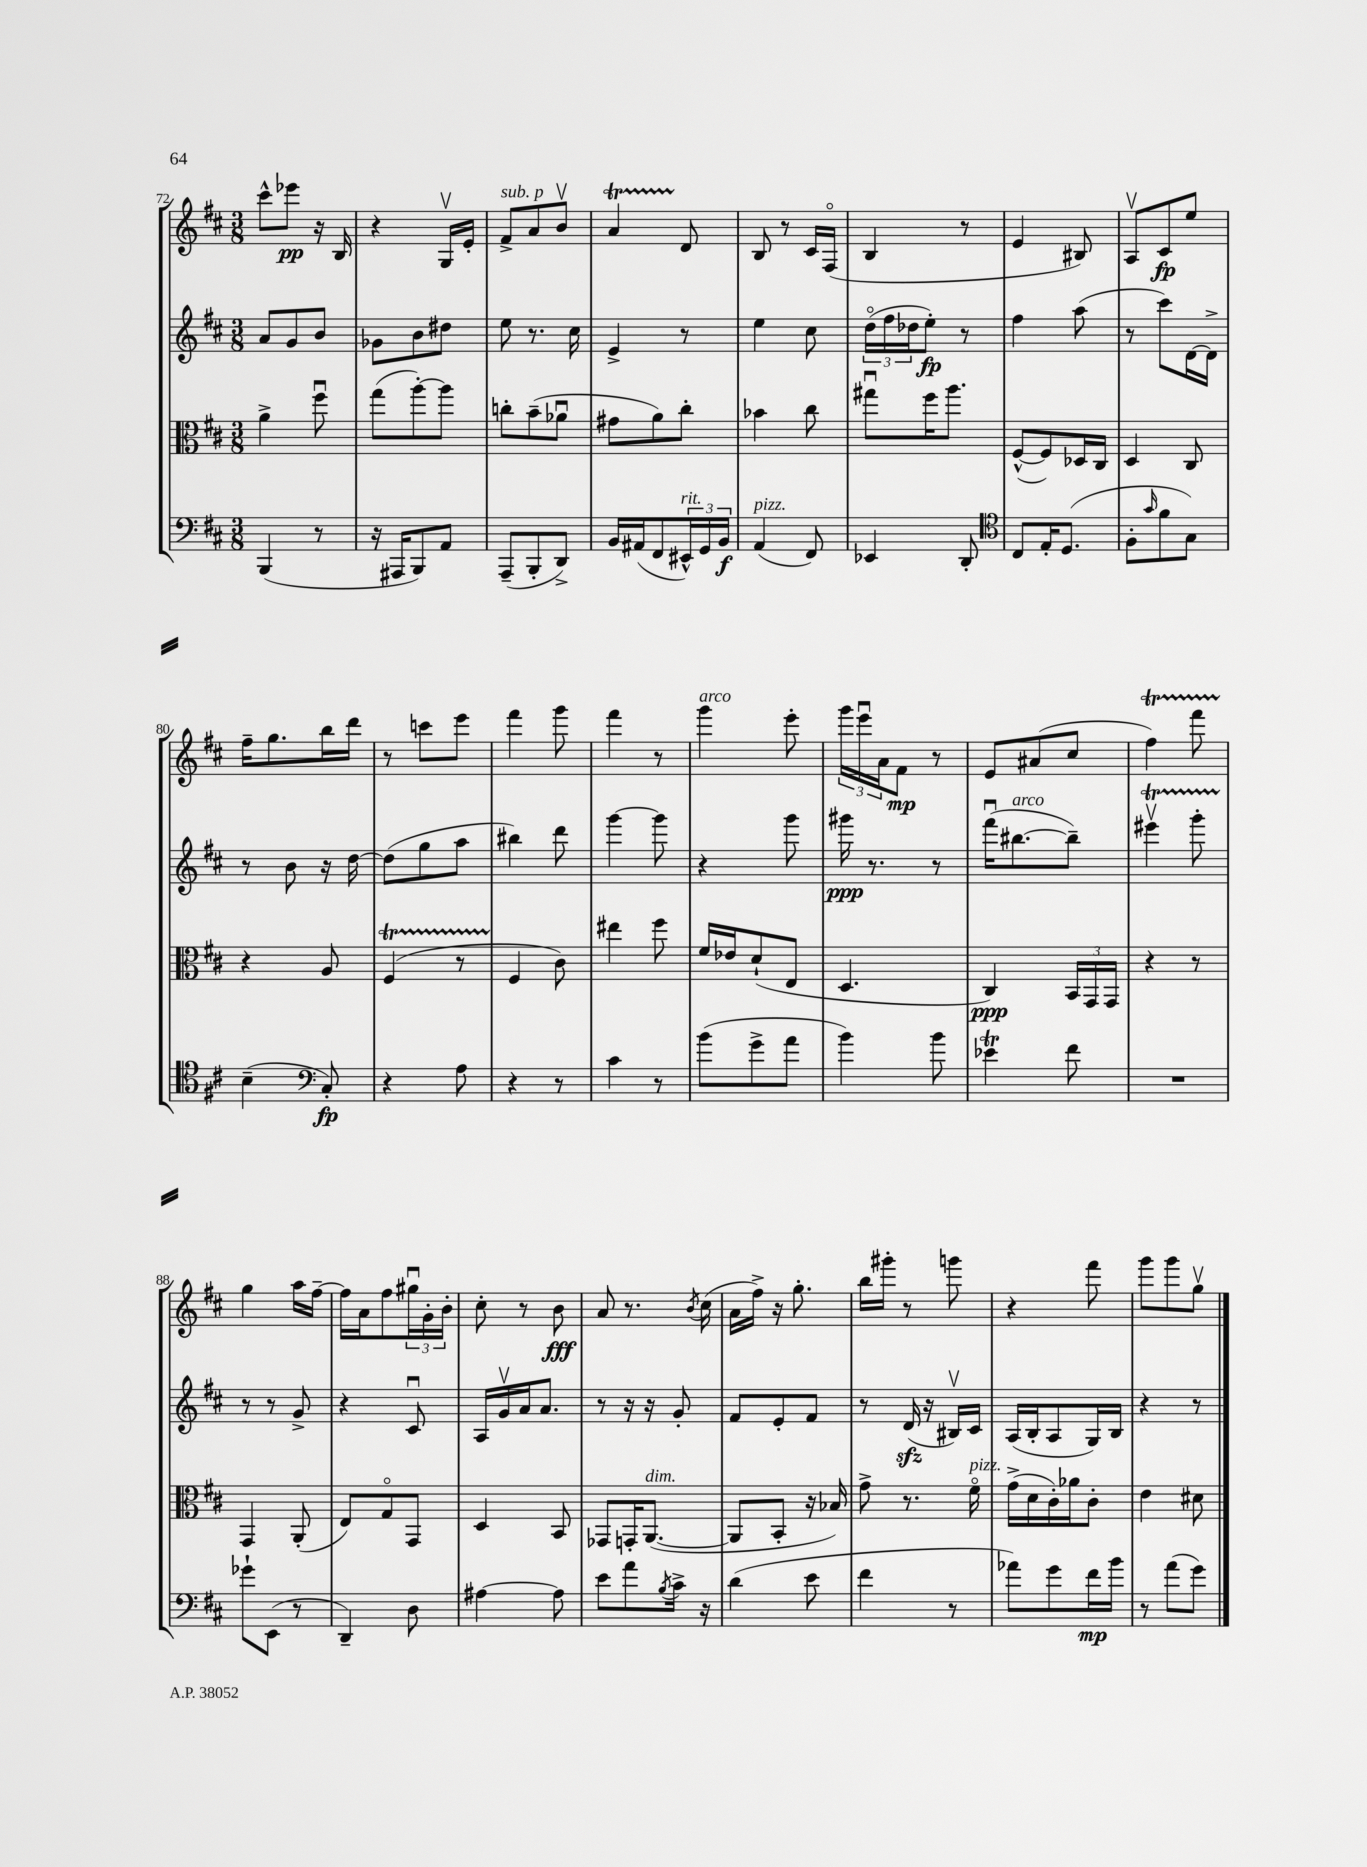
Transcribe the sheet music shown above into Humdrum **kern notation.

**kern	**kern	**kern	**kern
*staff4	*staff3	*staff2	*staff1
*clefF4	*clefC3	*clefG2	*clefG2
*k[f#c#]	*k[f#c#]	*k[f#c#]	*k[f#c#]
*M3/8	*M3/8	*M3/8	*M3/8
(4BBB/	4a^\	8a/L	8ccc#^^\L
.	.	8g/	8eee-\J
8r	8ff#u\	8b/J	16r
.	.	.	16B/
=	=	=	=
16r	(8gg\L	8g-\L	4r
16AAA#/LK	.	.	.
8BBB/)	[8aa'\)	8b\	.
8AA/J	8aa\]J	8dd#\J	16Gv/LL
.	.	.	16e'/JJ
=	=	=	=
(8AAA~/L	8cc'\L	8ee\	8f#^/L
8BBB'/	(8b~\	8.r	8a/
8DD^/J)	8a-u\J	.	8bv/J
.	.	16cc#\	.
=	=	=	=
16BB/LL	8g#\L	4e^/	4a/
(16AA#/J	.	.	.
8FF#/	8a\)	.	.
24EE#^^/L)	8cc#'\J	8r	8d/
24GG/	.	.	.
24BB/JJ	.	.	.
=	=	=	=
(4AA/	4b-\	4ee\	8B/
.	.	.	8r
8FF#/)	8cc#\	8cc#\	16c#/LL
.	.	.	(16F#o/JJ
=	=	=	=
4EE-/	8gg#u\L	(24ddo\LL	4B/
.	.	24ff#\	.
.	.	24dd-\J	.
.	16ff#\K	8ee'\J)	.
.	8.aa\J	.	.
8DD'/	.	8r	8r
=	=	=	=
*clefC4	*	*	*
8C#/L	([8F#^^/L	4ff#\	4e/
16E'/K	8F#/])	.	.
(8.D/J	.	.	.
.	16D-/L	(8aa\	8B#/)
.	16C#/JJ	.	.
=	=	=	=
8F#'\L	4D/	8r	8Av/L
16qqg/	.	.	.
8f#\	.	8ccc#\L)	8c#/
8G\J)	8C#/	[16d\L	8ee/J
.	.	16d^\]JJ	.
=	=	=	=
(4B~\	4r	8r	16ff#~\LK
.	.	.	8.gg\
.	.	8b\	.
*clefF4	*	*	*
8C#'/)	8A/	16r	16bb\L
.	.	[16dd\	16ddd\JJ
=	=	=	=
4r	(4F#/	(8dd\]L	8r
.	.	8gg\	8ccc\L
8A\	8r	8aa\J	8eee\J
=	=	=	=
4r	4F#/	4bb#\)	4fff#\
8r	8c#\)	8ddd\	8ggg\
=	=	=	=
4c#\	4ee#\	[4ggg\	4fff#\
8r	8ff#\	8ggg\]	8r
=	=	=	=
(8b\L	16f#/LL	4r	4ggg\
.	16e-/J	.	.
8g^\	(8d`/	.	.
8a\J	8E/J	8ggg\	8eee'\
=	=	=	=
4b\)	4.D/	16ggg#\	24ggg\LL
.	.	.	24eeeu\
.	.	8.r	.
.	.	.	24a\J
.	.	.	8f#\J
8b\	.	8r	8r
=	=	=	=
4e-\	4C#/)	(16fff#u\LK	8e/L
.	.	[8.bb#\	.
.	.	.	(8a#/
8f#\	24BB/LL	8bb#~\]J)	8cc#/J
.	24GG/	.	.
.	24GG/JJ	.	.
=	=	=	=
4.r	4r	4eee#v\	4ff#\)
.	8r	8ggg'\	8fff#\
=	=	=	=
8g-`\L	4GG/	8r	4gg\
(8EE\J	.	8r	.
8r	(8AA'/	8g^/	16aa\LL
.	.	.	[16ff#~\JJ
=	=	=	=
4DD~/)	8E/L)	4r	16ff#\]LL
.	.	.	16a\J
.	8Go/	.	8ff#\
8D\	8GG/J	8c#u/	24gg#u\L
.	.	.	24g'\
.	.	.	24b'\JJ
=	=	=	=
[4A#\	4D/	16A/LL	8cc#'\
.	.	16gv/	.
.	.	16a/J	8r
.	.	8.a/J	.
8A#\]	8BB/	.	8b\
=	=	=	=
8e\L	8GG-/L	8r	8a/
8a\	16GG'/K	16r	8.r
.	([8.AA/J	16r	.
8qB/	.	.	.
16c#^\Jk	.	8g'/	.
.	.	.	8qb/
16r	.	.	(16cc#\
=	=	=	=
(4d\	8AA/]L	8f#/L	16a\LL
.	.	.	16ff#^\JJ)
.	8BB'/J	8e'/	16r
.	.	.	8.gg'\
8e\	16r	8f#/J	.
.	16B-/)	.	.
=	=	=	=
4f#\	8g^\	8r	16bb\LL
.	.	.	16ggg#'\JJ
.	8.r	(16d/	8r
.	.	16r	.
8r	.	16B#v/LL)	8ggg\
.	16f#o\	16c#/JJ	.
=	=	=	=
8a-\L)	(16g^\LL	(16A/LL	4r
.	16d\	16B'/J	.
8g\	16c#'\)	8A/	.
.	16a-\J	.	.
16f#\L	8c#'\J	16G/L)	8fff#\
16b\JJ	.	16B/JJ	.
=	=	=	=
8r	4e\	4r	8ggg\L
(8a\L	.	.	8ggg\
8g\J)	8d#\	8r	8ggv\J
==	==	==	==
*-	*-	*-	*-
